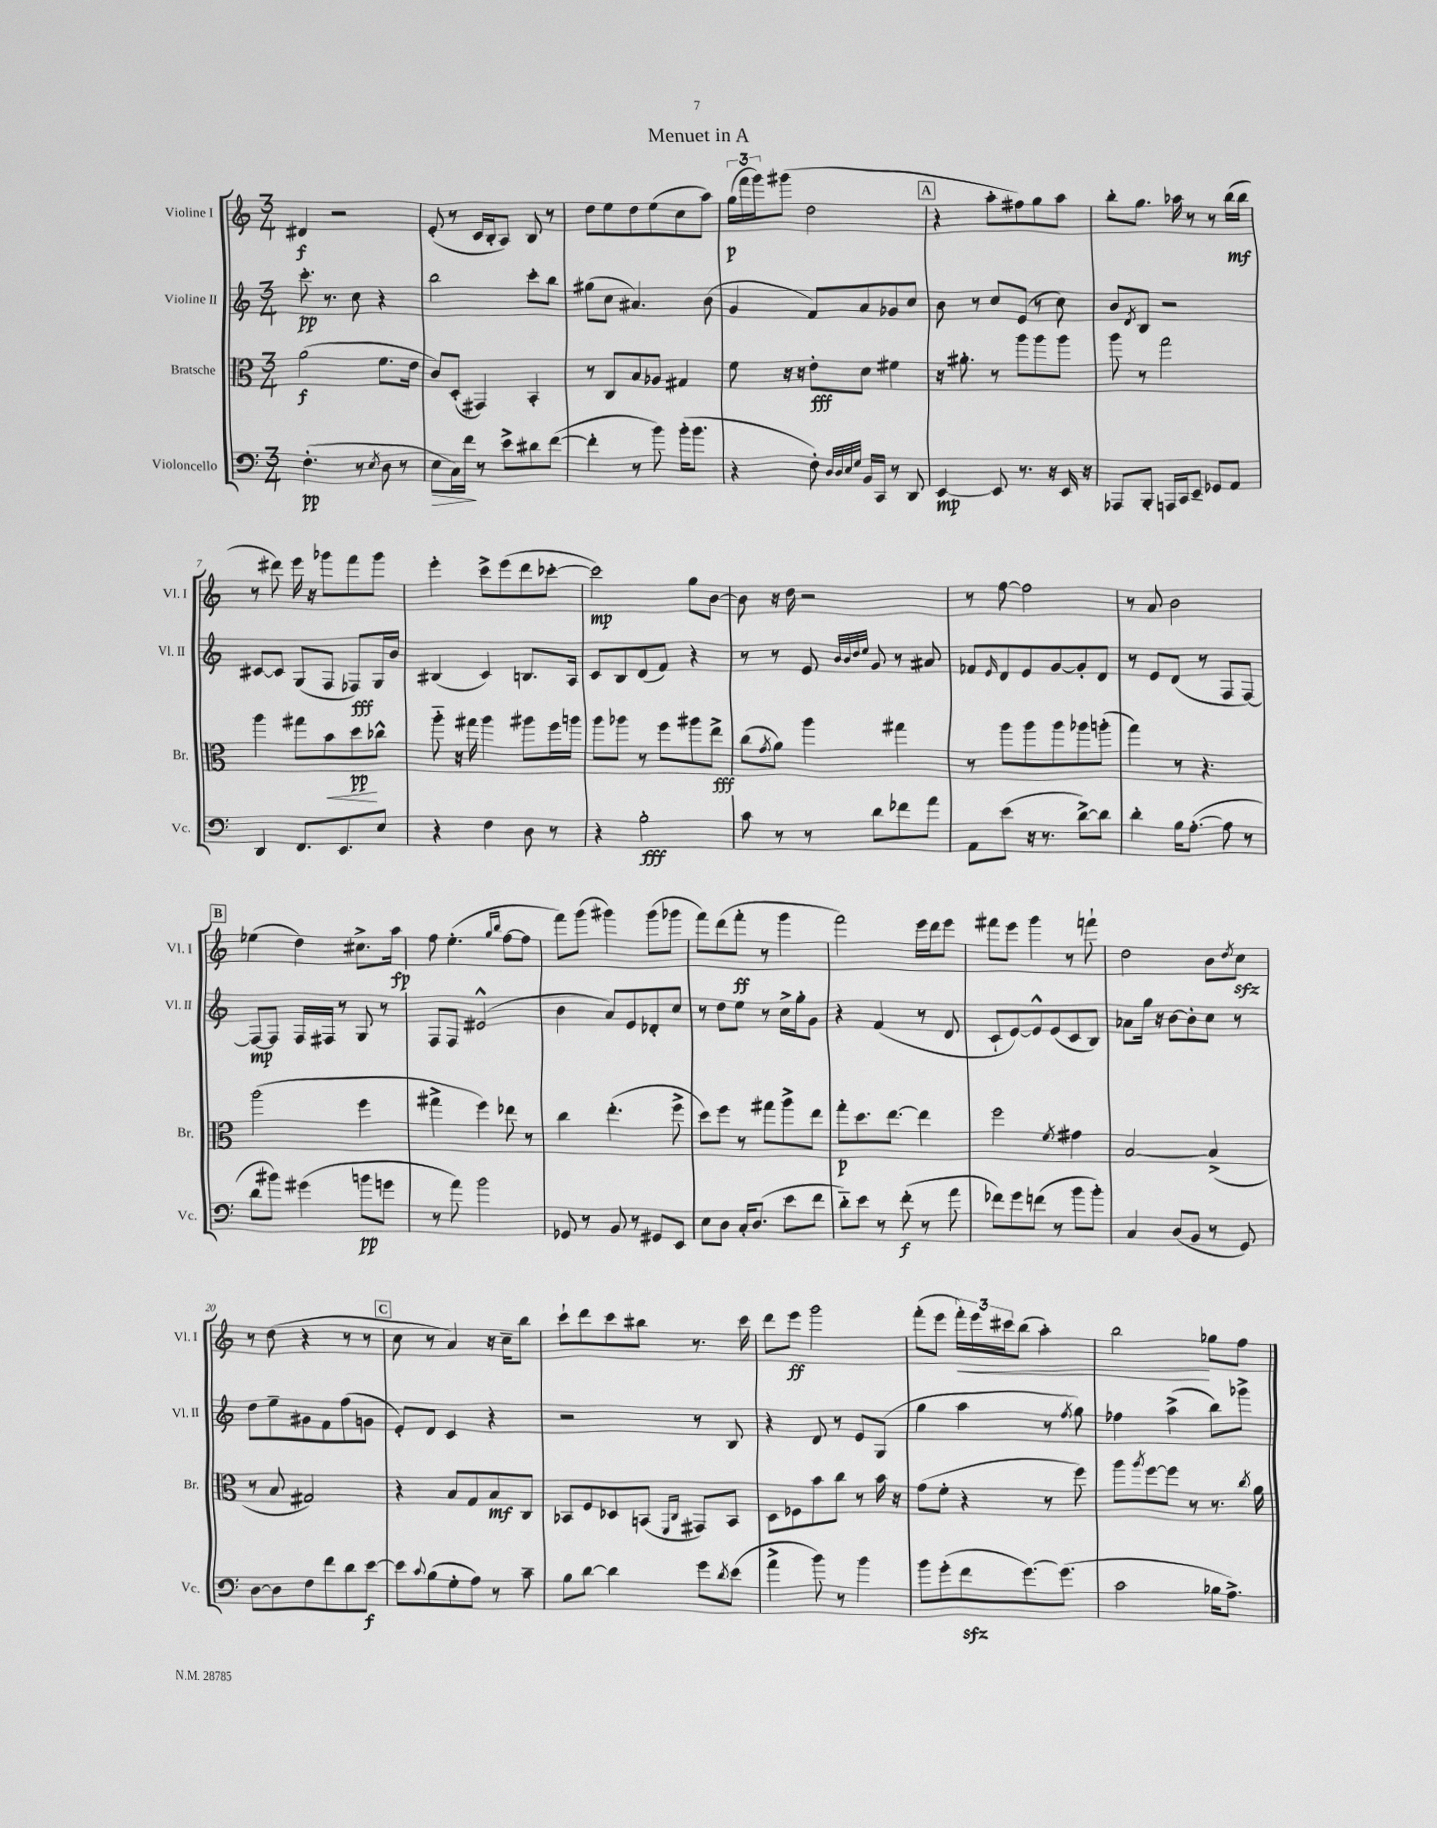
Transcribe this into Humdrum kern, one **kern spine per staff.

**kern	**kern	**kern	**kern
*staff4	*staff3	*staff2	*staff1
*clefF4	*clefC3	*clefG2	*clefG2
*k[]	*k[]	*k[]	*k[]
*M3/4	*M3/4	*M3/4	*M3/4
(4.F'	(2a	8.ccc'	4d#
.	.	8.r	.
.	.	.	2r
8r	.	8cc	.
8qE	.	.	.
8D	8.f	4r	.
8r	.	.	.
.	16e	.	.
=	=	=	=
8E	8c)	2bb	(8e'
16C)	(8D'	.	8r
16f	.	.	.
8r	4GG#)	.	16c
.	.	.	16B'
8e^	.	.	8A)
8d#	4BB'	8ccc'	8B
([8f	.	8bb	8r
=	=	=	=
4f']	8r	(8gg#	8dd
.	8C	8cc	8ee
8r	8B	4.a#)	8dd
8b)	8A-	.	(8ee
(16b'	4G#	.	8cc
8.b	.	.	.
.	.	(8b	8aa)
=	=	=	=
4r	8f	4g	(24gg
.	.	.	24fff
.	.	.	24ggg)
.	16r	.	(8ggg#
.	16r	.	.
8F')	8e'	8f)	2dd
32qqD	.	.	.
32qqD	.	.	.
32qqE	.	.	.
32qqG	.	.	.
16BB	8d	8a	.
16CC	.	.	.
8r	4f#	8g-	.
8DD	.	8cc	.
=	=	=	=
[4EE	16r	8b	4r
.	8.a#'	.	.
.	.	8r	.
8EE]	8r	8cc	8aa'
8.r	8aa	(8e	8ff#)
.	8aa	8r	8gg
16r	.	.	.
16EE	8aa	8cc)	8aa
16r	.	.	.
=	=	=	=
8AAA-	8aa	8b	8bb'
.	.	8qd	.
8BBB'	8r	8B	8.gg
16AAA	2gg	2r	.
16CC	.	.	16aa-
8EE~	.	.	8r
8GG-	.	.	8r
8AA	.	.	(16bb
.	.	.	16bb
=	=	=	=
4DD	4aa	[8c#	8r
.	.	8c#]	8ddd#)
8.FF	8gg#	(8G	16eee
.	.	.	16r
.	8b	8F	8ggg-
8.EE	.	.	.
.	8dd	8F-)	8fff
8E	8cc-^^	16G	8ggg-
.	.	16b	.
=	=	=	=
4r	8aa'~	(4B#	4eee'
.	16r	.	.
.	16gg#	.	.
4F	4aa	4c)	8ccc^
.	.	.	(8eee
8D	8aa#	8.B	8ddd
8r	16ff	.	[8ccc-'
.	16aa	16A	.
=	=	=	=
4r	8aa	8c	2ccc-])
.	8aa-	8B	.
2B'	8r	(8d	.
.	8ff	8f)	.
.	8aa#	4r	8gg
.	8ee^	.	[8b
=	=	=	=
8c	(8cc	8r	8b]
.	8qg	.	.
8r	8a)	8r	16r
.	.	.	16dd
8r	4aa	8e	2r
.	.	32qqb	.
.	.	32qqb	.
.	.	32qqdd	.
.	.	32qqee	.
8d	.	8g	.
8f-	4gg#	8r	.
8a	.	8a#	.
=	=	=	=
8AA	8r	8f-	8r
.	.	16qqe	.
(8e	8aa	8d	[8ff
16r	8aa	8e	2ff]
8.r	.	.	.
.	8aa	[8g	.
[8d^)	8aa-	8g']	.
8d]	(8aa'	8d	.
=	=	=	=
4d'	4gg)	8r	8r
.	.	8e	8a
16B	8r	(8d	2b
([8.A'	.	.	.
.	4.r	8r	.
8A]	.	8F	.
8r	.	[8F)	.
=	=	=	=
8d	(2aa	8F_	(4ee-
8b#)	.	8F]	.
(4g#	.	16F	4dd)
.	.	16F#	.
.	.	8r	.
8b	4ff	8G	8.cc#^
8g	.	8r	.
.	.	.	16aa
=	=	=	=
8r	4gg#^	8F	8ff
8a)	.	8F	(4.ee'
2b	4ff)	(2e#^^	.
.	.	.	16qqgg
.	.	.	16qqbb
.	8ee-	.	[8ff
.	8r	.	8ff]
=	=	=	=
8GG-	4cc	4b	8fff)
8r	.	.	(8ggg
8BB	(4.ee'	8a)	4ggg#)
8r	.	8e	.
8GG#	.	8d-'	(8ggg#
8EE	8ff^	8cc	8ggg-
=	=	=	=
8E	8dd)	8r	8fff)
8D	8ff	8dd	(8ddd
16C'	8r	8ee	8fff'
(8.D	.	.	.
.	8gg#	8r	8r
8e	8aa^	16cc^	4ggg
.	.	16gg'	.
8f	8ee	8g	.
=	=	=	=
8d'~)	8gg'	4r	2fff)
8e	8.dd	.	.
8r	.	(4f	.
.	[8.ee	.	.
(8f'	.	.	.
8r	4ee]	8r	16eee
.	.	.	16ddd
8a	.	8d	8eee
=	=	=	=
8f-)	2ff	8c`	8fff#
8g	.	[8e)	8eee
(8f	.	8e^^]	4ggg
8r	.	(8e	.
.	8qf	.	.
8b	4g#	8c	8r
8b')	.	8B)	8fff`
=	=	=	=
4C	[2B	8a-	2dd
.	.	16gg	.
.	.	16r	.
(8D	.	[8b	.
8BB	.	8b']	.
8r	(4B^]	8cc	8b
.	.	.	8qdd
8GG)	.	8r	8cc
=	=	=	=
[8D	8r	8dd	8r
8D]	8B	8ee~	(8dd
8F	2G#)	8g#	4r
8f	.	8f	.
8d	.	(8ff	8r
[8e	.	8g	8r
=	=	=	=
8e]	4r	8e')	8cc
8qqc	.	.	.
(8B	.	8d	8r
8G'	8B	4c	4a)
8A)	8G	.	.
8r	8B	4r	16r
.	.	.	16cc~
8c~	8C	.	8bb
=	=	=	=
8B	8BB-	2r	8ccc`
[8d	8F	.	8ddd
4d]	8D-	.	8ccc
.	(8BB	.	8bb#
.	16qqFF	.	.
.	16qqC	.	.
8g	8GG#)	8r	8.r
8qd	.	.	.
(8e	8BB	8B	.
.	.	.	16ccc
=	=	=	=
4a^	8D	4r	8ddd
.	8F-	.	8eee
8b)	8b	8d	2ggg
8r	8cc	8r	.
4b	8r	8e	.
.	16b	(8G	.
.	16r	.	.
=	=	=	=
8b	(8g	4gg	(8fff'
(8g'	8f'	.	8eee
8f	4r	4aa	24fff')
.	.	.	24eee
.	.	.	24ccc#
[8.g)	.	.	(8bb
.	8r	8r	4aa')
(8.g]	.	.	.
.	.	8qff	.
.	8ff)	8gg)	.
=	=	=	=
2c	8aa	4ff-	2bb
.	8qaa	.	.
.	[8ff	.	.
.	8ff]	(4aa^	.
.	8r	.	.
16B-	8.r	8bb)	8gg-
8.A^)	.	.	.
.	.	8ggg-^	8ff
.	8qcc	.	.
.	16a	.	.
==	==	==	==
*-	*-	*-	*-
